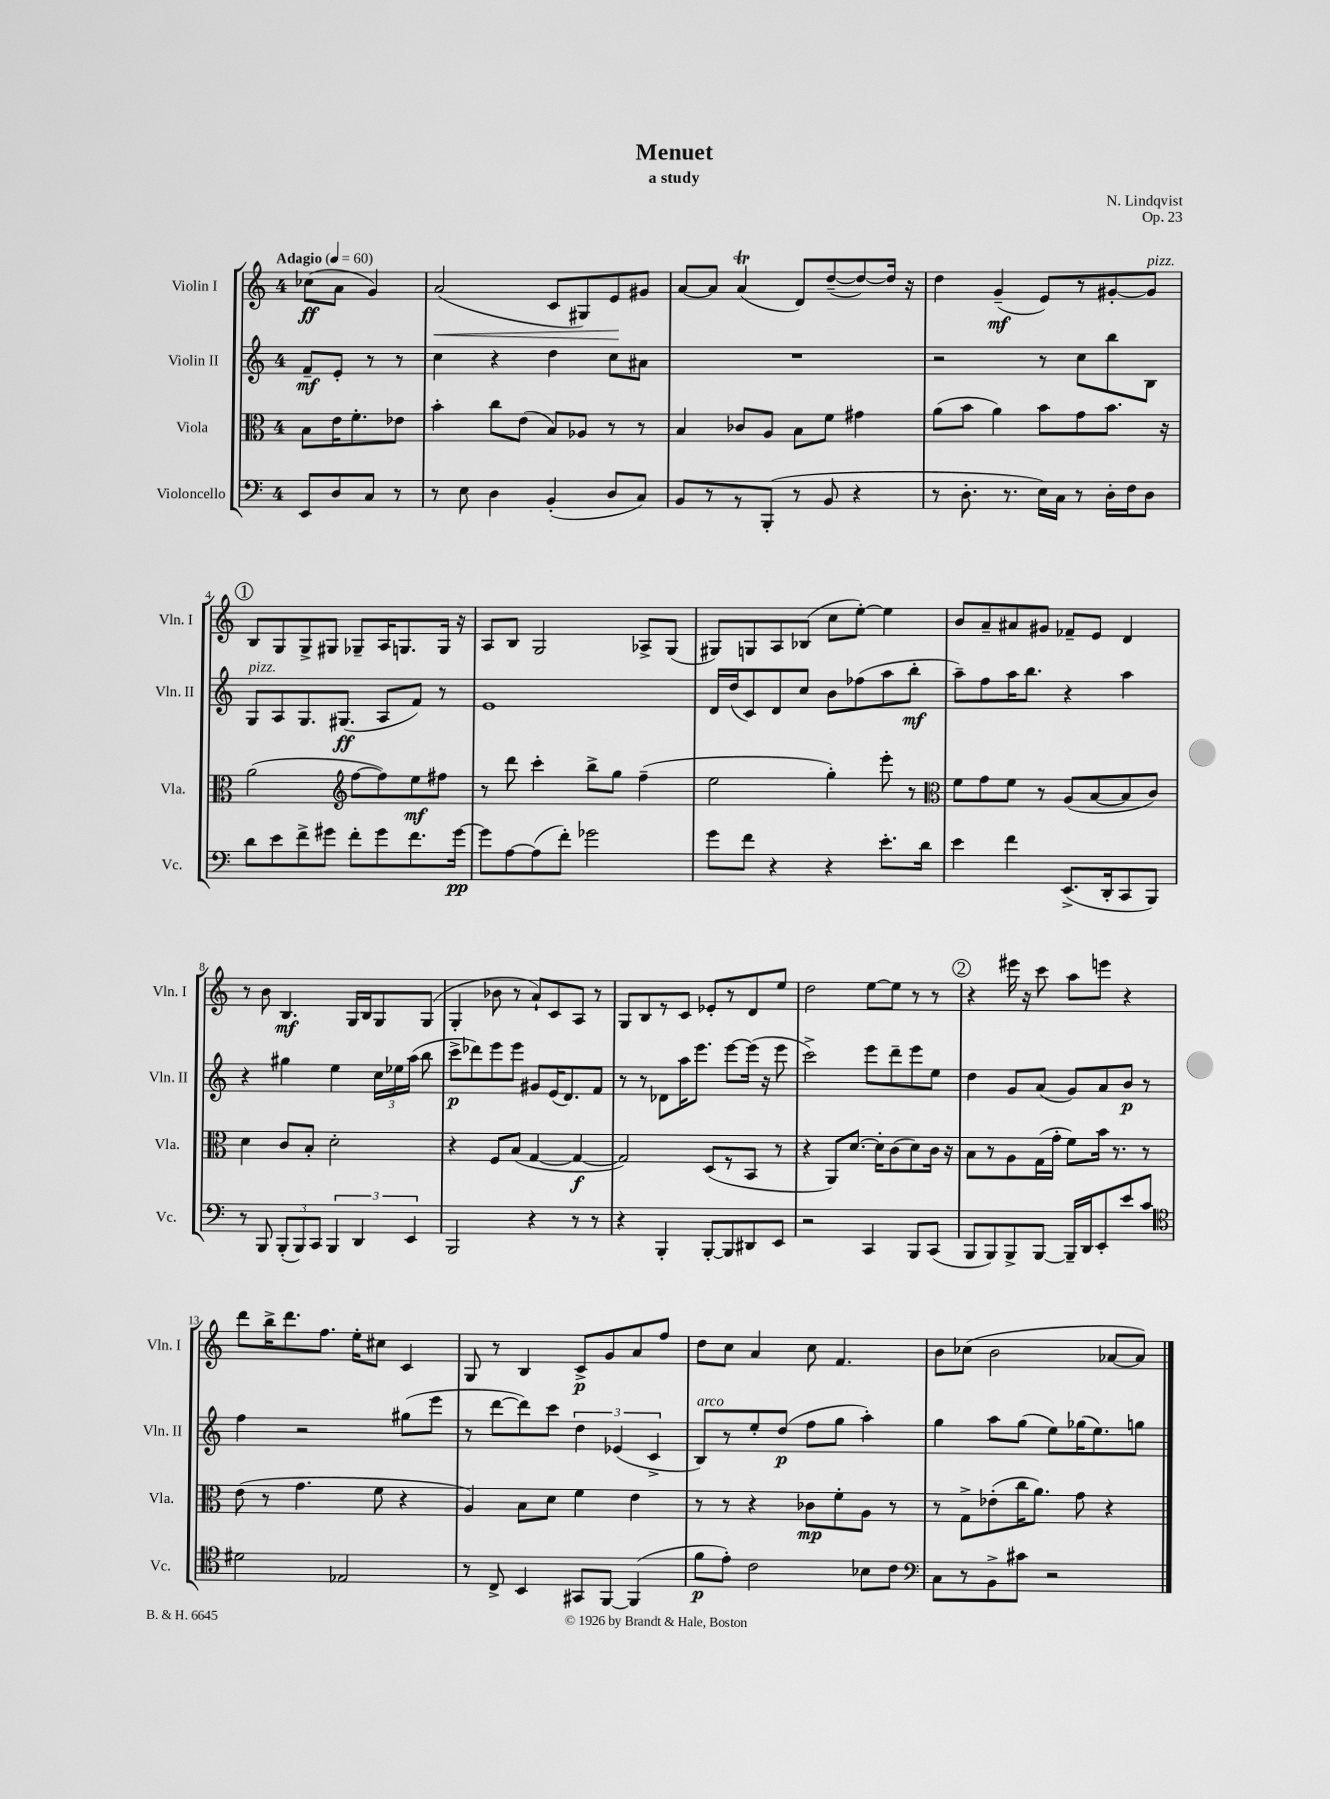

**kern	**kern	**kern	**kern
*staff4	*staff3	*staff2	*staff1
*clefF4	*clefC3	*clefG2	*clefG2
*k[]	*k[]	*k[]	*k[]
*M4/4	*M4/4	*M4/4	*M4/4
*MM60	*MM60	*MM60	*MM60
8EE/L	8B\L	8f~/L	(8cc-\L
8D/	16e\K	8e'/J	8a\J
.	8.f'\	.	.
8C/J	.	8r	4g/)
8r	8e-\J	8r	.
=	=	=	=
8r	4b'\	4cc\	(2a/
8E\	.	.	.
4D\	8cc\L	4r	.
.	(8e\J	.	.
(4BB'/	8B/L)	4dd\	8c/L
.	8A-/J	.	8G#/)
8D/L	8r	8cc\L	8e/
8C/J)	8r	8a#\J	8g#/J
=	=	=	=
8BB/L	4B/	1r	[8a/L
8r	.	.	8a/]J
8r	8c-/L	.	(4a/
(8BBB'/J	8A/J	.	.
8r	8B\L	.	8d/L)
8BB/	8f\J	.	([8dd~/
4r	4g#\	.	8dd/_)
.	.	.	16dd/]Jk
.	.	.	16r
=	=	=	=
8r	(8a\L	2r	4dd\
8.D'\	8b\J	.	.
.	4a\)	.	(4g~/
8.r	.	.	.
16E\LL)	8b\L	8r	8e/L)
16C\JJ	.	.	.
8r	8g\	8cc\L	8r
16D'\LL	8.b\J	8bb\	[8g#'/
16F\J	.	.	.
8D\J	.	8B\J	8g#/]J
.	16r	.	.
=	=	=	=
8d\L	(2a\	8G/L	8B/L
8e\	.	8A/	8G/
8f^\	.	8.G/	8G^/
8g#\J	.	.	8G#/J
.	.	(8.G#/J	.
*	*clefG2	*	*
8f'\L	[8ff\L	.	8G-~/L
8g#\	8ff\])	8A/L	16A/K
.	.	.	8.G/
8.f\	8ee\	8f/J)	.
.	8ff#\J	8r	16G/Jk
[16g#\Jk	.	.	16r
=	=	=	=
8g#\]L	8r	1e	8A/L
[8A\	8ddd\	.	8B/J
(8A\]	4ccc'\	.	2G/
8f'\J)	.	.	.
2g-\	8bb^\L	.	.
.	8gg\J	.	.
.	(4ff~\	.	8A-^/L
.	.	.	(8G/J
=	=	=	=
8g\L	2ee\	16d/LL	8G#/L)
.	.	(16dd/J	.
8f\J	.	8c/)	8G/
4r	.	8d/	8A/
.	.	8cc/J	(8B-/J
4r	4gg'\)	8b\L	8cc\L
.	.	(8ff-\	[8ee'\J)
8.e'\L	8eee'\	8aa\	4ee\]
.	8r	8bb'\J	.
16d\Jk	.	.	.
=	=	=	=
*	*clefC3	*	*
4e\	8f\L	8aa~\L)	8b/L
.	8g\	8ff\	8a~/
4f\	8f\J	16aa\K	8a#/
.	.	8.bb\J	.
.	8r	.	8g#/J
(8.EE^/L	(8A/L	4r	8f-~/L
.	[8B/	.	8e/J
16DD'/k	.	.	.
8CC/	8B/]	4aa\	4d/
8BBB/J)	8c/J)	.	.
=	=	=	=
8r	4d\	4r	8r
8BBB/	.	.	8b\
(12BBB'/L	8c/L	4gg#\	4.B/
12BBB/)	.	.	.
.	8B'/J	.	.
12CC/J	.	.	.
6BBB/	2d'\	4ee\	.
.	.	.	16G/LL
6DD/	.	.	.
.	.	.	16B/J
.	.	24cc\LL	8G/
.	.	24ee-\	.
6EE/	.	(24aa\JJ	.
.	.	8bb\	(8G/J
=	=	=	=
2BBB/	4r	8ccc^\L	4G'/
.	.	8ddd-\)	.
.	8F/L	8eee\	8b-\
.	(8B/J	8eee\J	8r
4r	[4G/	8g#/L	8a`/L)
.	.	(16e/K	8c/
.	.	8.d/)	.
8r	4G/_	.	8A/J
8r	.	8f/J	8r
=	=	=	=
4r	2G/])	8r	8G/L
.	.	8r	8B/
4BBB'/	.	8d-\L	8r
.	.	16aa\K	8c/J
.	.	8.eee\J	.
[8BBB'/L	(8D/L	.	8e-'/L
8BBB/]	8r	[8eee\L	8r
8DD#/	8BB/J	(16eee\]Jk	8d/
.	.	16r	.
8EE/J	8r	8eee\	8ee/J
=	=	=	=
2r	4r	2ccc^\)	2dd\
.	8AA/L)	.	.
.	[8.d/J	.	.
4CC/	.	8eee\L	[8ee\L
.	16d'\]LK	.	.
.	(8c\	8ddd~\	8ee\]J
8BBB/L	8d\)	8eee\	8r
(8CC/J	16c\Jk	8ee\J	8r
.	16r	.	.
=	=	=	=
8BBB/L	8B\L	4dd\	4r
8BBB/)	8r	.	.
8BBB^/	8A\	8g/L	16eee#\
.	.	.	16r
[8BBB/J	(16G\L	(8a/J	8ccc\
.	16g'\JJ	.	.
16BBB~/]LL	8f\L)	8g/L)	8aa\L
16DD/J	.	.	.
8EE'/	16b\Jk	8a/	8eee\J
.	8.r	.	.
8e/	.	8b/J	4r
8c/J	8r	8r	.
=	=	=	=
*clefC4	*	*	*
2d#\	(8e\	4ff\	8ddd\L
.	8r	.	16bb^\K
.	.	.	8.ddd\
.	4.g\	2r	.
.	.	.	8.ff\J
2E-/	.	.	.
.	.	.	16ee'\LK
.	8f\	.	8cc#\J
.	4r	(8gg#\L	4c/
.	.	8eee\J	.
=	=	=	=
8r	4A/)	8r	8G/
8C^/	.	[8ddd\L	8r
4BB/	8B\L	8ddd\])	4B/
.	8d\J	8ccc\J	.
8GG#/L	4f\	6dd\	8c^/L
[8FF/J	.	.	8g/
.	.	(6e-/	.
(4FF/]	4e\	.	8a/
.	.	6c^/	.
.	.	.	8ff/J
=	=	=	=
8f\L	8r	8B/L)	8dd\L
8e'\J)	8r	8r	8cc\J
2c\	4r	8ee'/	4a/
.	.	(8dd/J	.
.	8c-\L	8ff\L	8cc\
.	8f'\	8gg\J	4.f/
8B-\L	8A\J	4aa'\)	.
8c\J	8r	.	.
=	=	=	=
*clefF4	*	*	*
8C\L	8r	4gg\	8b\L
8r	8G^\L	.	(8cc-\J
8BB^\	(8e-'\	8aa\L	2b\
8c#\J	16cc\K	(8gg\J	.
.	8.a\J)	.	.
2r	.	8ee\L)	.
.	8g\	(16gg-\K	.
.	.	8.ee\)	.
.	4r	.	[8a-/L
.	.	8gg\J	8a-/]J)
==	==	==	==
*-	*-	*-	*-
